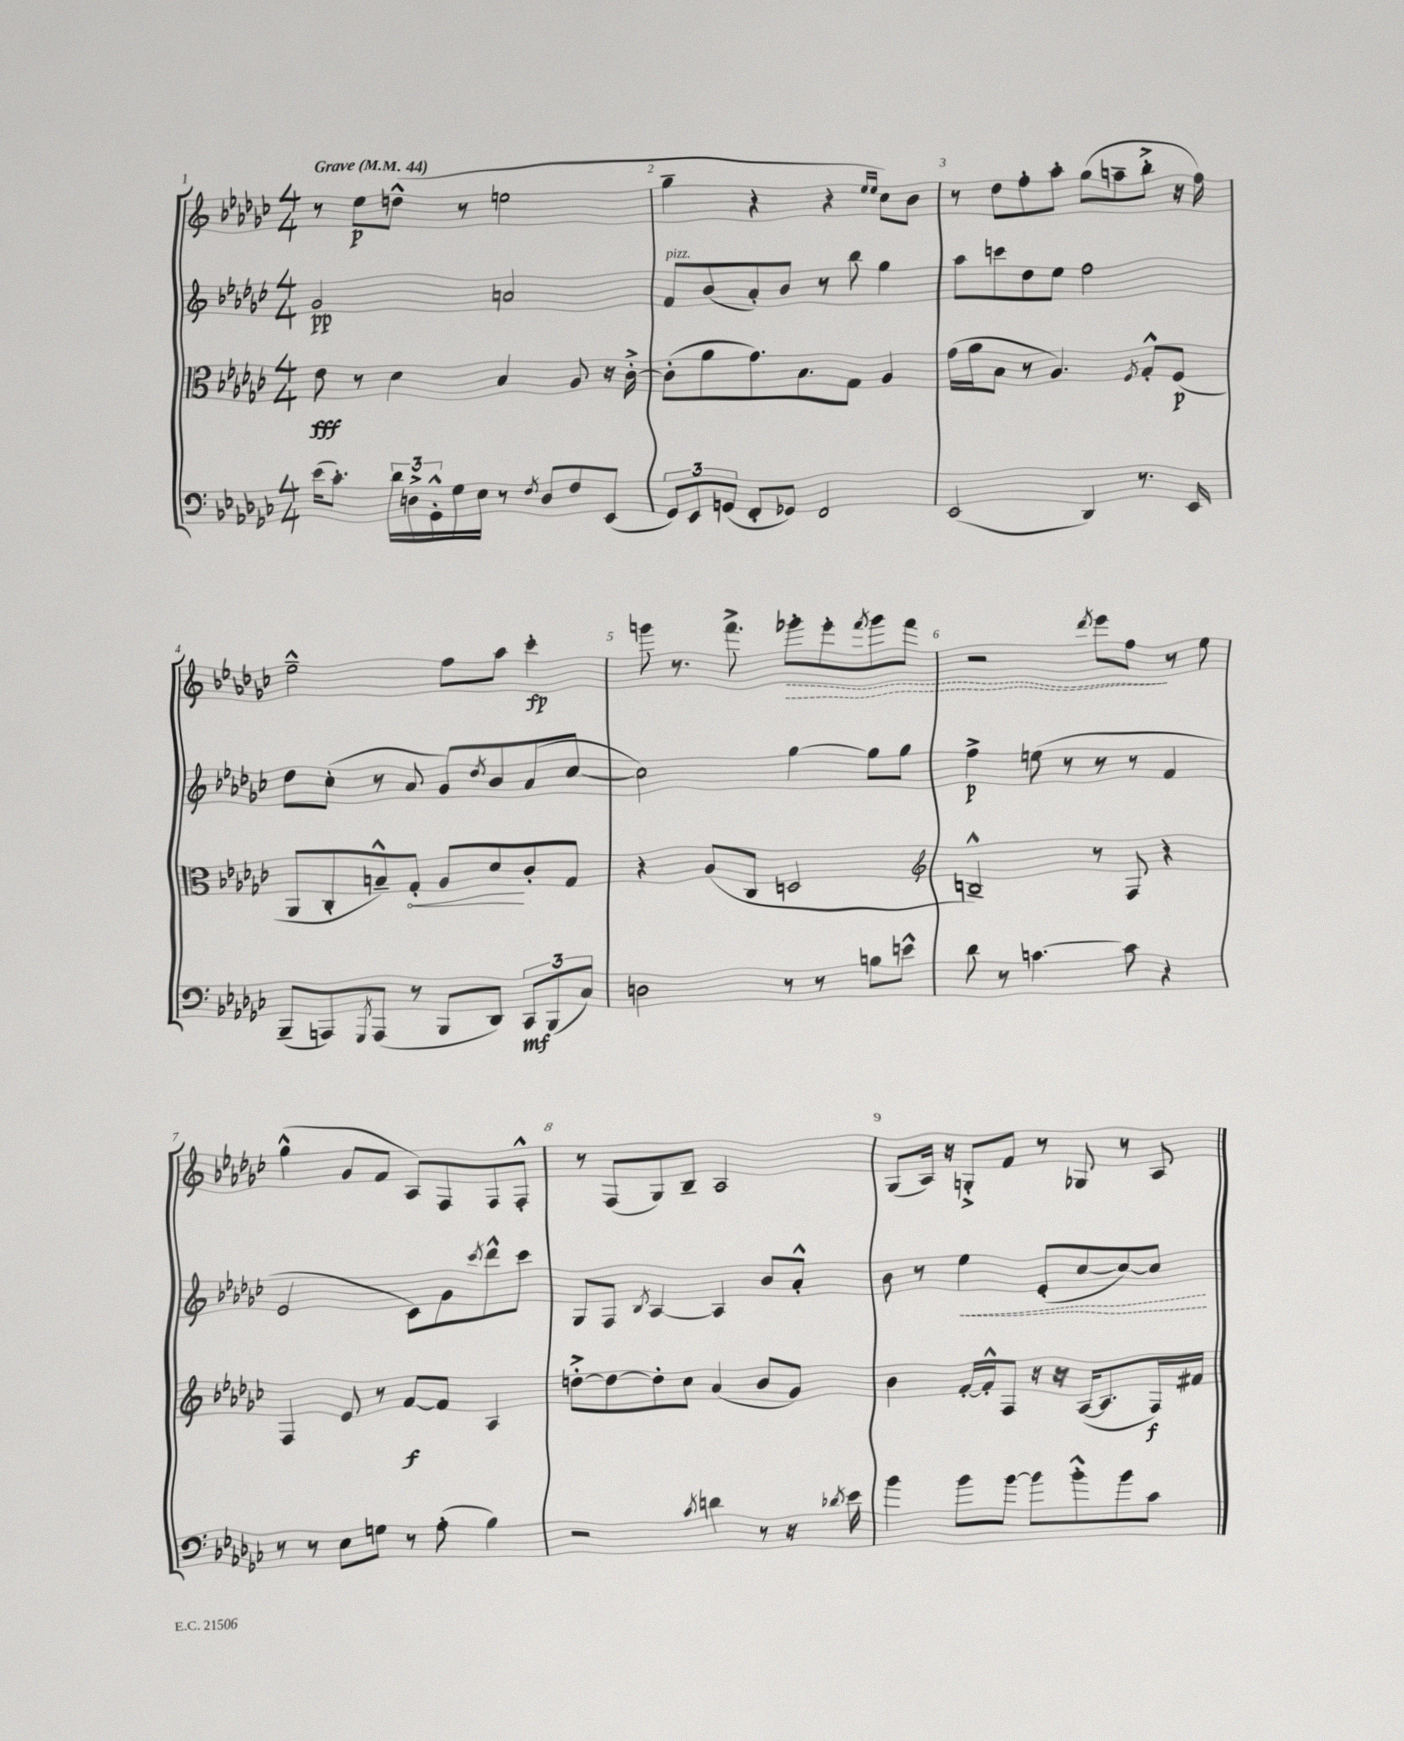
<<
\new StaffGroup <<
\new Staff = "s0" {
    \clef treble \key ges \major \numericTimeSignature \time 4/4 \tempo "Grave" 4 = 44
    r8 ees''8\p d''8-^( r8 e''2 |
    ges''4-- r4 r4 \grace { ees''16 ees''16 } ces''8) bes'8 |
    r8 des''8 f''8-. aes''8-. ges''8( a''8-- bes''8-.-> r16 f''16) |
    ees''2---^ f''8 aes''8 ces'''4-.\fp |
    g'''8 r8. f'''8.-> \once \override Hairpin.style = #'dashed-line ges'''8-.\> ees'''8-. \acciaccatura { f'''8 } ges'''8 f'''8 |
    r2 \acciaccatura { des'''8 } ees'''8 f''8\! r8 ees''8 |
    ges''4-^( ges'8 f'8 aes8) f8 f8 f8-.-^ |
    r8 f8( ges8) bes8-- aes2 |
    ges8( aes16) r16 g8-.-> f'8 r8 ges8 r8 aes8 \bar "|." |
}
\new Staff = "s1" {
    \clef treble \key ges \major \numericTimeSignature \time 4/4
    ges'2\pp a'2 |
    f'8^\markup { \italic "pizz." } bes'8( aes'8-.) bes'8 r8 bes''8 ges''4 |
    aes''8 c'''8 des''8 ees''8 f''2 |
    des''8 ces''8-.( r8 aes'8 ges'8) \acciaccatura { des''8 } bes'8 aes'8( ces''8~ |
    ces''2) ges''4~ ges''8 ges''8 |
    f''4->\p e''8( r8 r8 r8 f'4 |
    ees'2 ces'8) ges'8 \acciaccatura { ces'''8 } des'''8-^ ces'''8 |
    ges8 f8 \acciaccatura { bes8 } aes4~ aes4 bes'8 aes'8-.-^ |
    bes'8 r8 \once \override Hairpin.style = #'dashed-line ees''4\< ees'8-.( ces''8~ ces''8~) ces''8\! \bar "|." |
}
\new Staff = "s2" {
    \clef alto \key ges \major \numericTimeSignature \time 4/4
    ees'8\fff r8 des'4 bes4 aes8 r16 ces'16~-.-> |
    ces'8-.( aes'8 ges'8.) bes8. ges8 aes4 |
    ges'16( aes'16 bes8 r8 aes4.) \acciaccatura { f8 } ges8-.-^ f8\p( |
    aes,8 ces8-. b8---^) \once \override Hairpin.circled-tip = ##t ges8-.\< aes8 des'8\! ces'8-. ges8 |
    r4 aes8( ces8 d2 |
    \clef treble b2---^) r8 f8 r4 |
    f4 ees'8 r8 f'8~\f f'8 aes4 |
    d''8~-.-> d''8~ d''8-. ces''8 aes'4( bes'8 ges'8) |
    bes'4 f'16~-. f'16-.-^ f8 r16 r16 aes16~( aes8. f16\f) fis'16 \bar "|." |
}
\new Staff = "s3" {
    \clef bass \key ges \major \numericTimeSignature \time 4/4
    ees'16( ces'8.-.) \tuplet 3/2 { des'16 d16-> ges,16-.-^ } ges16 ees16 r8 \acciaccatura { f8 } d8 f8 ees,8( |
    \tuplet 3/2 { ges,8) ees,8 g,8( } f,8-. ges,8) f,2 |
    ees,2( des,4) r8. ees,16 |
    bes,,8--( a,,8) \acciaccatura { ges,,8 } a,,8( r8 bes,,8 des,8) \tuplet 3/2 { ces,8\mf bes,,8( ces8) } |
    d2 r8 r8 b8 e'8-^ |
    des'8 r8 c'4.~ c'8 r4 |
    r8 r8 ees8 g8 r8 aes8-.( bes4) |
    r2 \acciaccatura { ces'8 } d'4 r8 r16 \acciaccatura { des'8 } ees'16 |
    bes'4 bes'8 bes'8~ bes'8 bes'8-.-^ bes'8 ces'8 \bar "|." |
}
>>
>>
\layout { \context { \Score \override BarNumber.break-visibility = ##(#f #t #t) barNumberVisibility = #all-bar-numbers-visible } }
